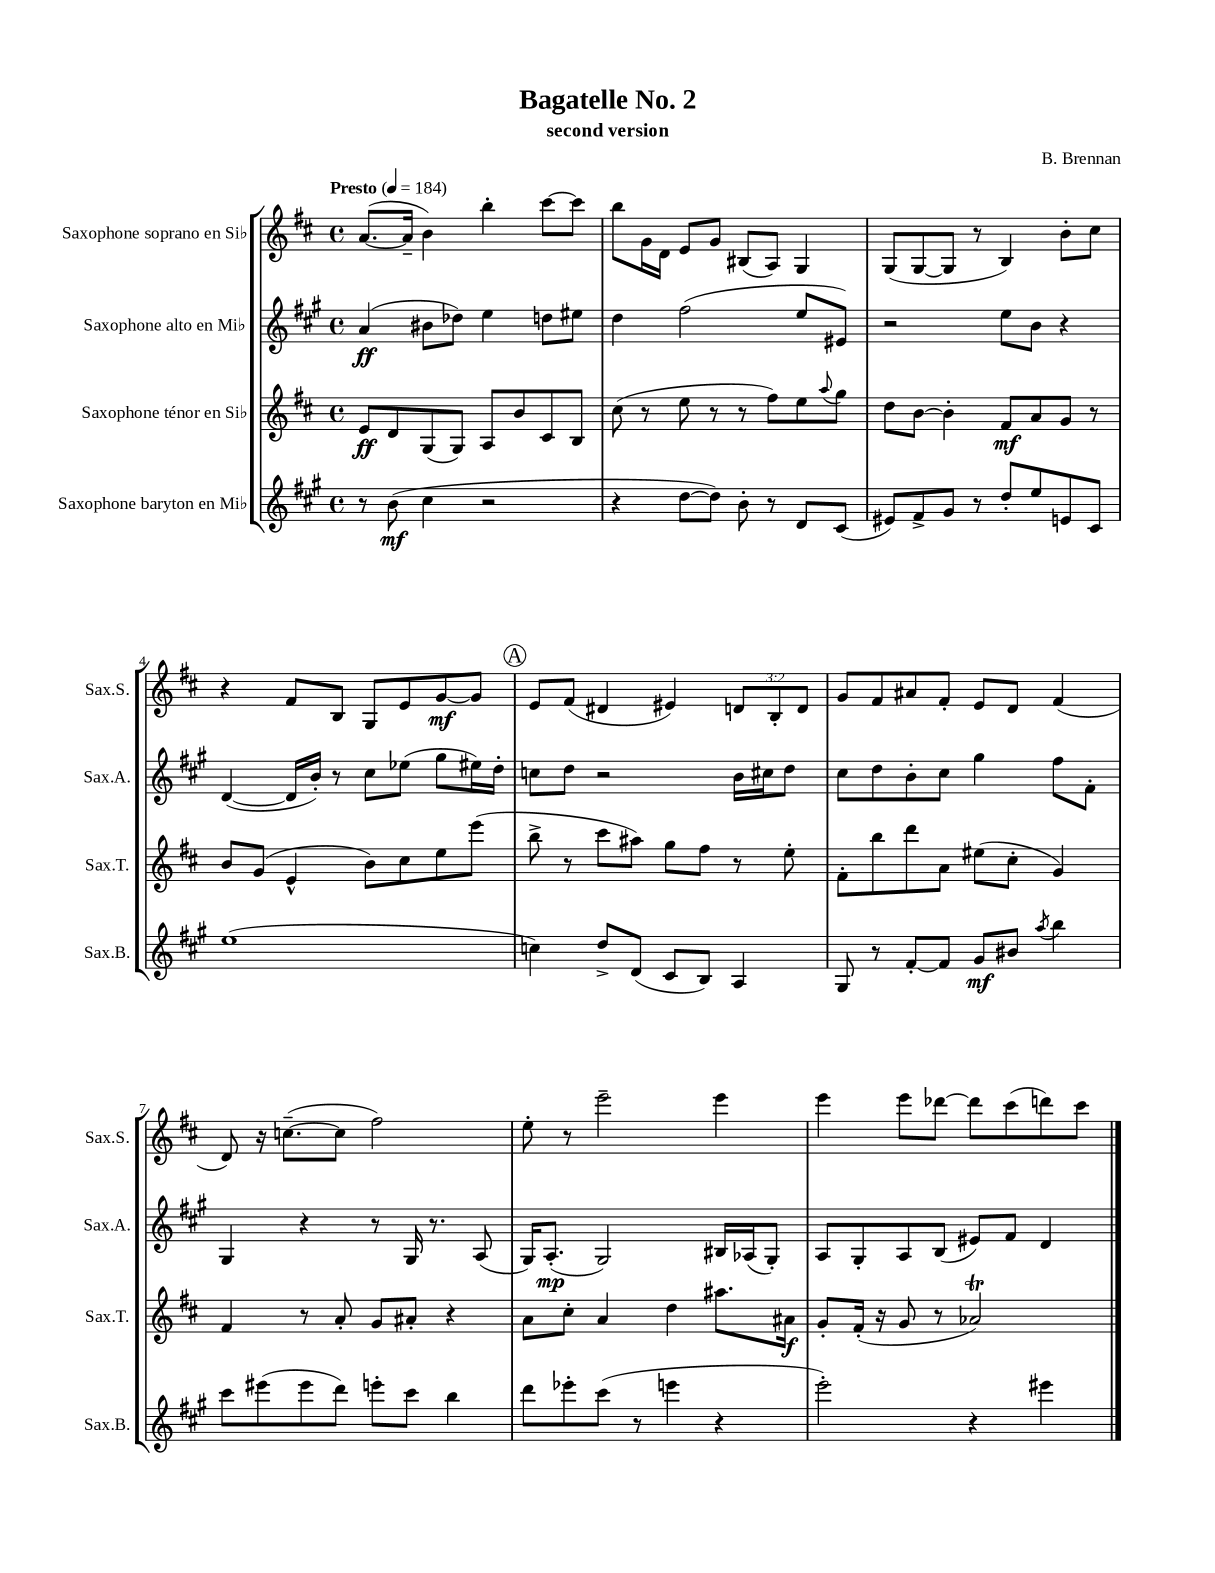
\header { title = "Bagatelle No. 2" composer = "B. Brennan" subtitle = "second version" }
<<
\new StaffGroup <<
\new Staff = "s0" \with { instrumentName = "Saxophone soprano en Sib" shortInstrumentName = "Sax.S." } {
    \clef treble \key d \major \defaultTimeSignature \time 4/4 \override Staff.TupletNumber.text = #tuplet-number::calc-fraction-text \tempo "Presto" 4 = 184
    a'8.~( a'16-- b'4) b''4-. cis'''8~ cis'''8 |
    b''8 g'16 d'16 e'8 g'8 bis8( a8) g4 |
    g8( g8~ g8 r8 b4) b'8-. cis''8 |
    r4 fis'8 b8 g8 e'8 g'8~\mf g'8 |
    \mark \markup { \circle "A" } e'8 fis'8( dis'4 eis'4) \tuplet 3/2 { d'8 b8-. d'8 } |
    g'8 fis'8 ais'8 fis'8-. e'8 d'8 fis'4( |
    d'8) r16 c''8.~--( c''8 fis''2) |
    e''8-. r8 e'''2-- e'''4 |
    e'''4 e'''8 des'''8~ des'''8 cis'''8( d'''8) cis'''8 \bar "|." |
}
\new Staff = "s1" \with { instrumentName = "Saxophone alto en Mib" shortInstrumentName = "Sax.A." } {
    \clef treble \key a \major \defaultTimeSignature \time 4/4
    a'4\ff( bis'8 des''8) e''4 d''8 eis''8 |
    d''4 fis''2( e''8 eis'8) |
    r2 e''8 b'8 r4 |
    d'4~( d'16 b'16-.) r8 cis''8 ees''8( gis''8 eis''16) d''16-. |
    \mark \markup { \circle "A" } c''8 d''8 r2 b'16 cis''16 d''8 |
    cis''8 d''8 b'8-. cis''8 gis''4 fis''8 fis'8-. |
    gis4 r4 r8 gis16 r8. a8( |
    gis16) a8.-.\mp( gis2) bis16 aes16( gis8-.) |
    a8 gis8-. a8 b8( eis'8) fis'8 d'4 \bar "|." |
}
\new Staff = "s2" \with { instrumentName = "Saxophone ténor en Sib" shortInstrumentName = "Sax.T." } {
    \clef treble \key d \major \defaultTimeSignature \time 4/4
    e'8\ff d'8 g8( g8) a8 b'8 cis'8 b8 |
    cis''8( r8 e''8 r8 r8 fis''8) e''8 \appoggiatura { a''8 } g''8 |
    d''8 b'8~ b'4-. fis'8\mf a'8 g'8 r8 |
    b'8 g'8( e'4-^ b'8) cis''8 e''8 e'''8( |
    \mark \markup { \circle "A" } b''8-> r8 cis'''8 ais''8) g''8 fis''8 r8 e''8-. |
    fis'8-. b''8 d'''8 a'8 eis''8( cis''8-. g'4) |
    fis'4 r8 a'8-. g'8 ais'8-. r4 |
    a'8 cis''8-. a'4 d''4 ais''8. ais'16\f |
    g'8-. fis'16-.( r16 g'8 r8 aes'2\trill) \bar "|." |
}
\new Staff = "s3" \with { instrumentName = "Saxophone baryton en Mib" shortInstrumentName = "Sax.B." } {
    \clef treble \key a \major \defaultTimeSignature \time 4/4
    r8 b'8\mf( cis''4 r2 |
    r4 d''8~ d''8) b'8-. r8 d'8 cis'8( |
    eis'8) fis'8-> gis'8 r8 d''8-. e''8 e'8 cis'8 |
    e''1( |
    \mark \markup { \circle "A" } c''4) d''8-> d'8( cis'8 b8) a4 |
    gis8 r8 fis'8~-. fis'8 gis'8\mf bis'8 \acciaccatura { a''8 } b''4 |
    cis'''8 eis'''8( eis'''8 d'''8) e'''8-. cis'''8 b''4 |
    d'''8 ees'''8-. cis'''8( r8 e'''4 r4 |
    e'''2-.) r4 eis'''4 \bar "|." |
}
>>
>>
